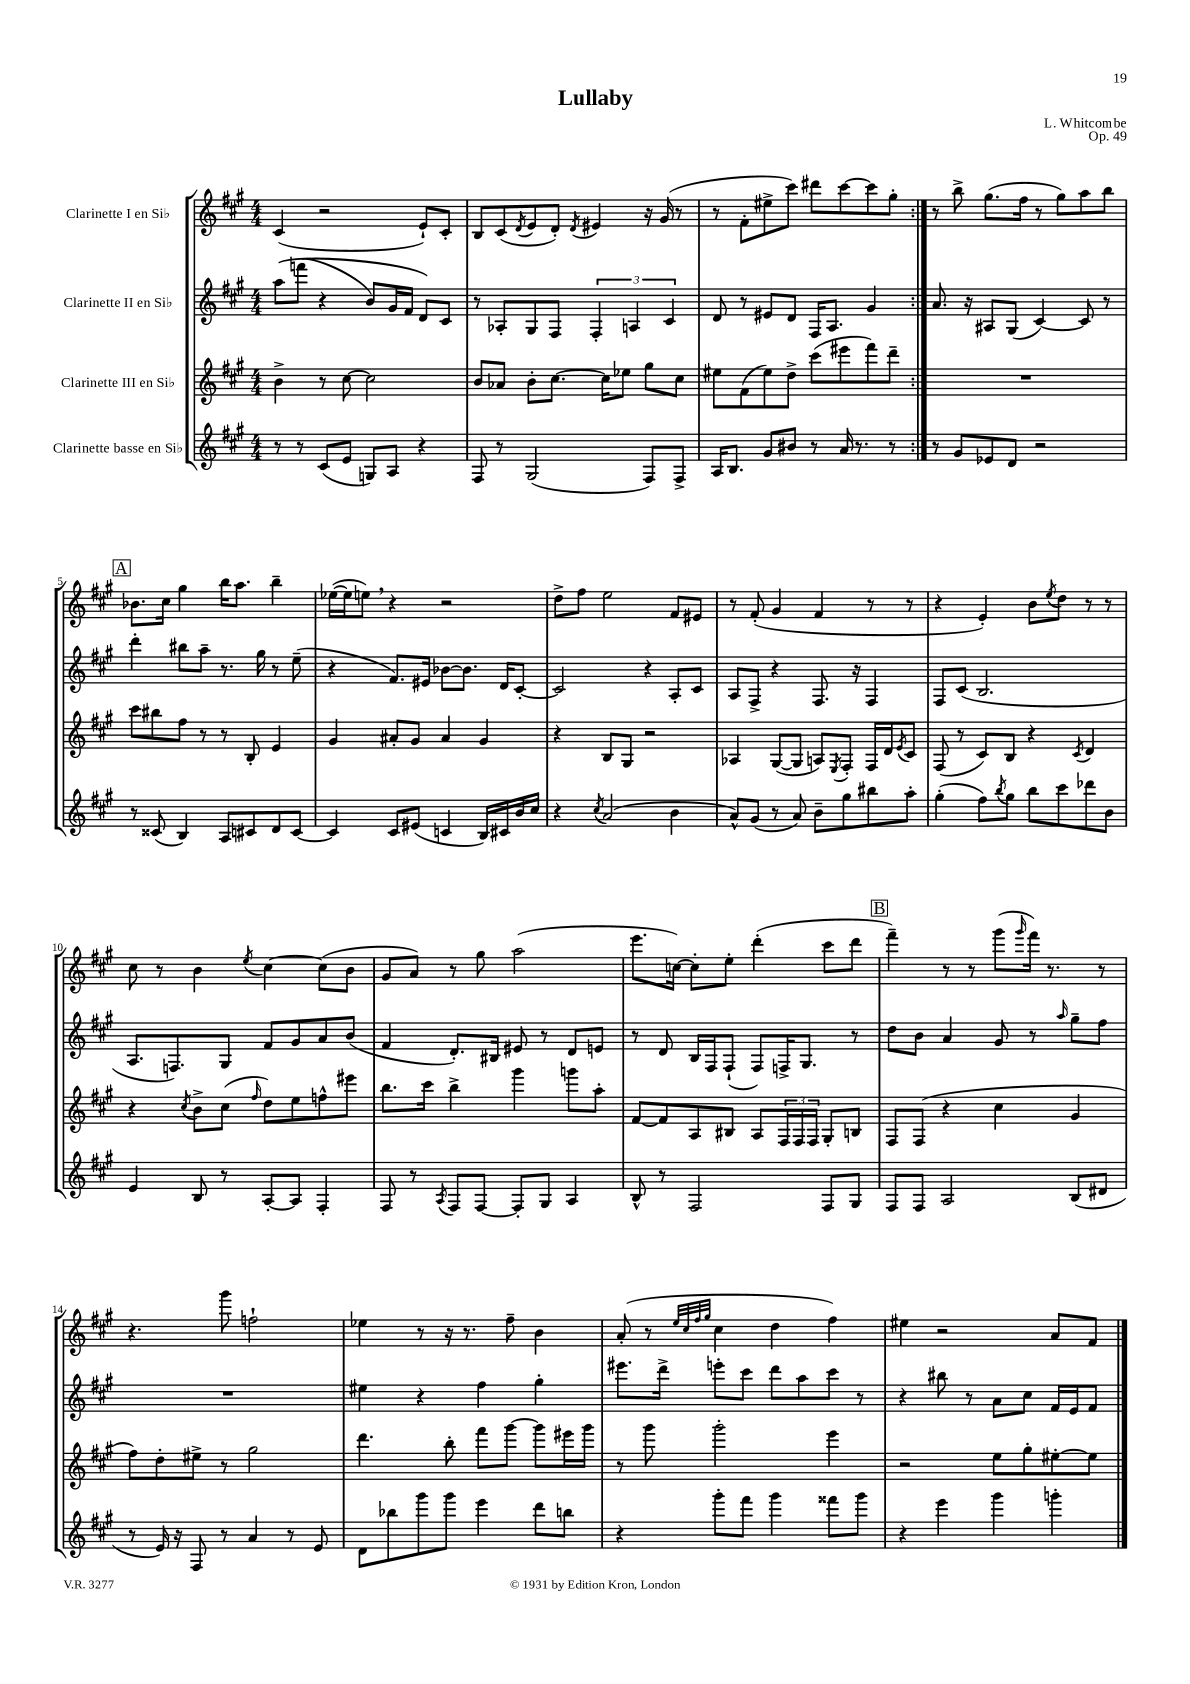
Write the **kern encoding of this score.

**kern	**kern	**kern	**kern
*staff4	*staff3	*staff2	*staff1
*clefG2	*clefG2	*clefG2	*clefG2
*k[f#c#g#]	*k[f#c#g#]	*k[f#c#g#]	*k[f#c#g#]
*M4/4	*M4/4	*M4/4	*M4/4
8r	4b^	&(8aa	(4c#
8r	.	(8fff	.
(8c#	8r	4r	2r
8e	[8cc#	.	.
8G)	2cc#]	8b)	.
8A	.	16g#	.
.	.	16f#	.
4r	.	8d&)	8e`)
.	.	8c#	8c#'
=	=	=	=
8F#	8b	8r	8B
8r	8a-	8A-'	(8c#
.	.	.	8qd
(2G#	8b'	8G#	8e
.	[8.cc#	8F#	8d')
.	.	.	8qd
.	.	6F#'	4e#
.	16cc#]	.	.
.	8ee-	.	.
.	.	6A	.
8F#)	8gg#	.	16r
.	.	.	(16g#
.	.	6c#	.
8F#^	8cc#	.	8r
=	=	=	=
16A	8ee#	8d	8r
8.B	.	.	.
.	(8f#	8r	8f#'
8g#	8ee#)	8e#	8ee#^
8b#	8dd^	8d	8ccc#)
8r	(8ccc#	16F#	8ddd#
.	.	8.A	.
16a	8eee#	.	[8ccc#
8.r	.	.	.
.	8fff#)	4g#	8ccc#]
8r	8ddd~	.	8gg#'
=:|!	=:|!	=:|!	=:|!
8r	1r	8.a	8r
8g#	.	.	8bb^
.	.	16r	.
8e-	.	8A#	(8.gg#
8d	.	(8G#	.
.	.	.	16ff#
2r	.	[4c#)	8r
.	.	.	8gg#)
.	.	8c#]	8aa
.	.	8r	8bb
=	=	=	=
8r	8ccc#	4ddd'	8.b-
(8c##	8bb#	.	.
.	.	.	16cc#
4B)	8ff#	8bb#	4gg#
.	8r	8aa~	.
8A	8r	8.r	16bb
.	.	.	8.aa
8c#	8B'	.	.
.	.	16gg#	.
8d	4e	8r	4bb~
[8c#	.	(8ee~	.
=	=	=	=
4c#]	4g#	4r	([16ee-
.	.	.	16ee-]
.	.	.	8ee)
8c#	8a#'	8.f#)	4r
(8e#	8g#	.	.
.	.	16e#	.
4c	4a#	[8b-	2r
.	.	8.b-]	.
16B)	4g#	.	.
16c#	.	16d	.
16b	.	[8c#'	.
16cc#	.	.	.
=	=	=	=
4r	4r	2c#]	8dd^
.	.	.	8ff#
8qcc#	.	.	.
(2a	8B	.	2ee
.	8G#	.	.
.	2r	4r	.
4b	.	8A'	8f#
.	.	8c#	8e#
=	=	=	=
8a^^)	4A-	8A	8r
(8g#	.	8F#^	(8f#'
8r	([8G#	4r	4g#
8a)	8G#]	.	.
8b~	8A)	8.F#	4f#
.	8qE	.	.
8gg#	8F#'	.	.
.	.	16r	.
8bb#	16F#	4F#	8r
.	16d	.	.
.	8qe	.	.
8aa'	8c#	.	8r
=	=	=	=
(4gg#'	(8F#	8F#	4r
.	8r	(8c#	.
8ff#)	8c#)	2.B	4e')
8qbb	.	.	.
8gg#	8B	.	.
8bb	4r	.	8b
.	.	.	8qee
8ccc#	.	.	8dd
.	8qc#	.	.
8ddd-	4d	.	8r
8b	.	.	8r
=	=	=	=
4e	4r	8.A	8cc#
.	.	.	8r
.	.	8.F)	.
.	8qcc#	.	.
8B	8b^	.	4b
8r	(8cc#	8G#	.
.	16qqff#	.	8qee
[8A'	8dd)	8f#	[4cc#
8A]	8ee	8g#	.
4F#'	8ff^^	8a	(8cc#]
.	8eee#	(8b	8b
=	=	=	=
8F#	8.bb	4f#	8g#
8r	.	.	8a)
.	16ccc#	.	.
8qA	.	.	.
8F#	4bb^	8.d')	8r
[8F#	.	.	8gg#
.	.	16B#	.
8F#']	4ggg#	8e#	(2aa
8G#	.	8r	.
4A	8ggg	8d	.
.	8aa'	8e	.
=	=	=	=
8B^^	[8f#	8r	8.eee
8r	8f#]	8d	.
.	.	.	[16cc)
2F#	8A	16B	8cc']
.	.	16F#	.
.	8B#	(8F#`	8ee'
.	8A	8F#)	(4ddd'
.	24F#	16F^	.
.	24F#	.	.
.	.	8.G#	.
.	24F#	.	.
8F#	8G#'	.	8ccc#
8G#	8B	8r	8ddd
=	=	=	=
8F#	8F#	8dd	4fff#~)
8F#	(8F#	8b	.
2A	4r	4a	8r
.	.	.	8r
.	4cc#	8g#	(8ggg#
.	.	.	16qqggg#
.	.	8r	16fff#)
.	.	.	8.r
.	.	16qqaa	.
(8B	4g#	8gg#~	.
8d#	.	8ff#	8r
=	=	=	=
8r	8ff#)	1r	4.r
16e)	8dd'	.	.
16r	.	.	.
8F#	8ee#^	.	.
8r	8r	.	8ggg#
4a	2gg#	.	2ff`
8r	.	.	.
8e	.	.	.
=	=	=	=
8d	4.ddd	4ee#	4ee-
8bb-	.	.	.
8ggg#	.	4r	8r
8ggg#	8bb'	.	16r
.	.	.	8.r
4eee	8fff#	4ff#	.
.	[8ggg#	.	8ff#~
8ddd	8ggg#]	4gg#'	4b
8bb	16eee#	.	.
.	16ggg#	.	.
=	=	=	=
4r	8r	8.eee#	(8a'
.	8ggg#	.	8r
.	.	16ddd^	.
.	.	.	32qqee
.	.	.	32qqcc#
.	.	.	32qqff#
.	.	.	32qqgg#
8ggg#'	2ggg#'	8eee'	4cc#
8fff#	.	8ccc#	.
4ggg#	.	8ddd	4dd
.	.	8aa	.
8fff##	4eee	8ccc#	4ff#)
8ggg#	.	8r	.
=	=	=	=
4r	2r	4r	4ee#
4eee	.	8bb#	2r
.	.	8r	.
4ggg#	8ee	8a	.
.	8gg#'	8cc#	.
4ggg'	[8ee#'	16f#	8a
.	.	16e	.
.	8ee#]	8f#	8f#
==	==	==	==
*-	*-	*-	*-
